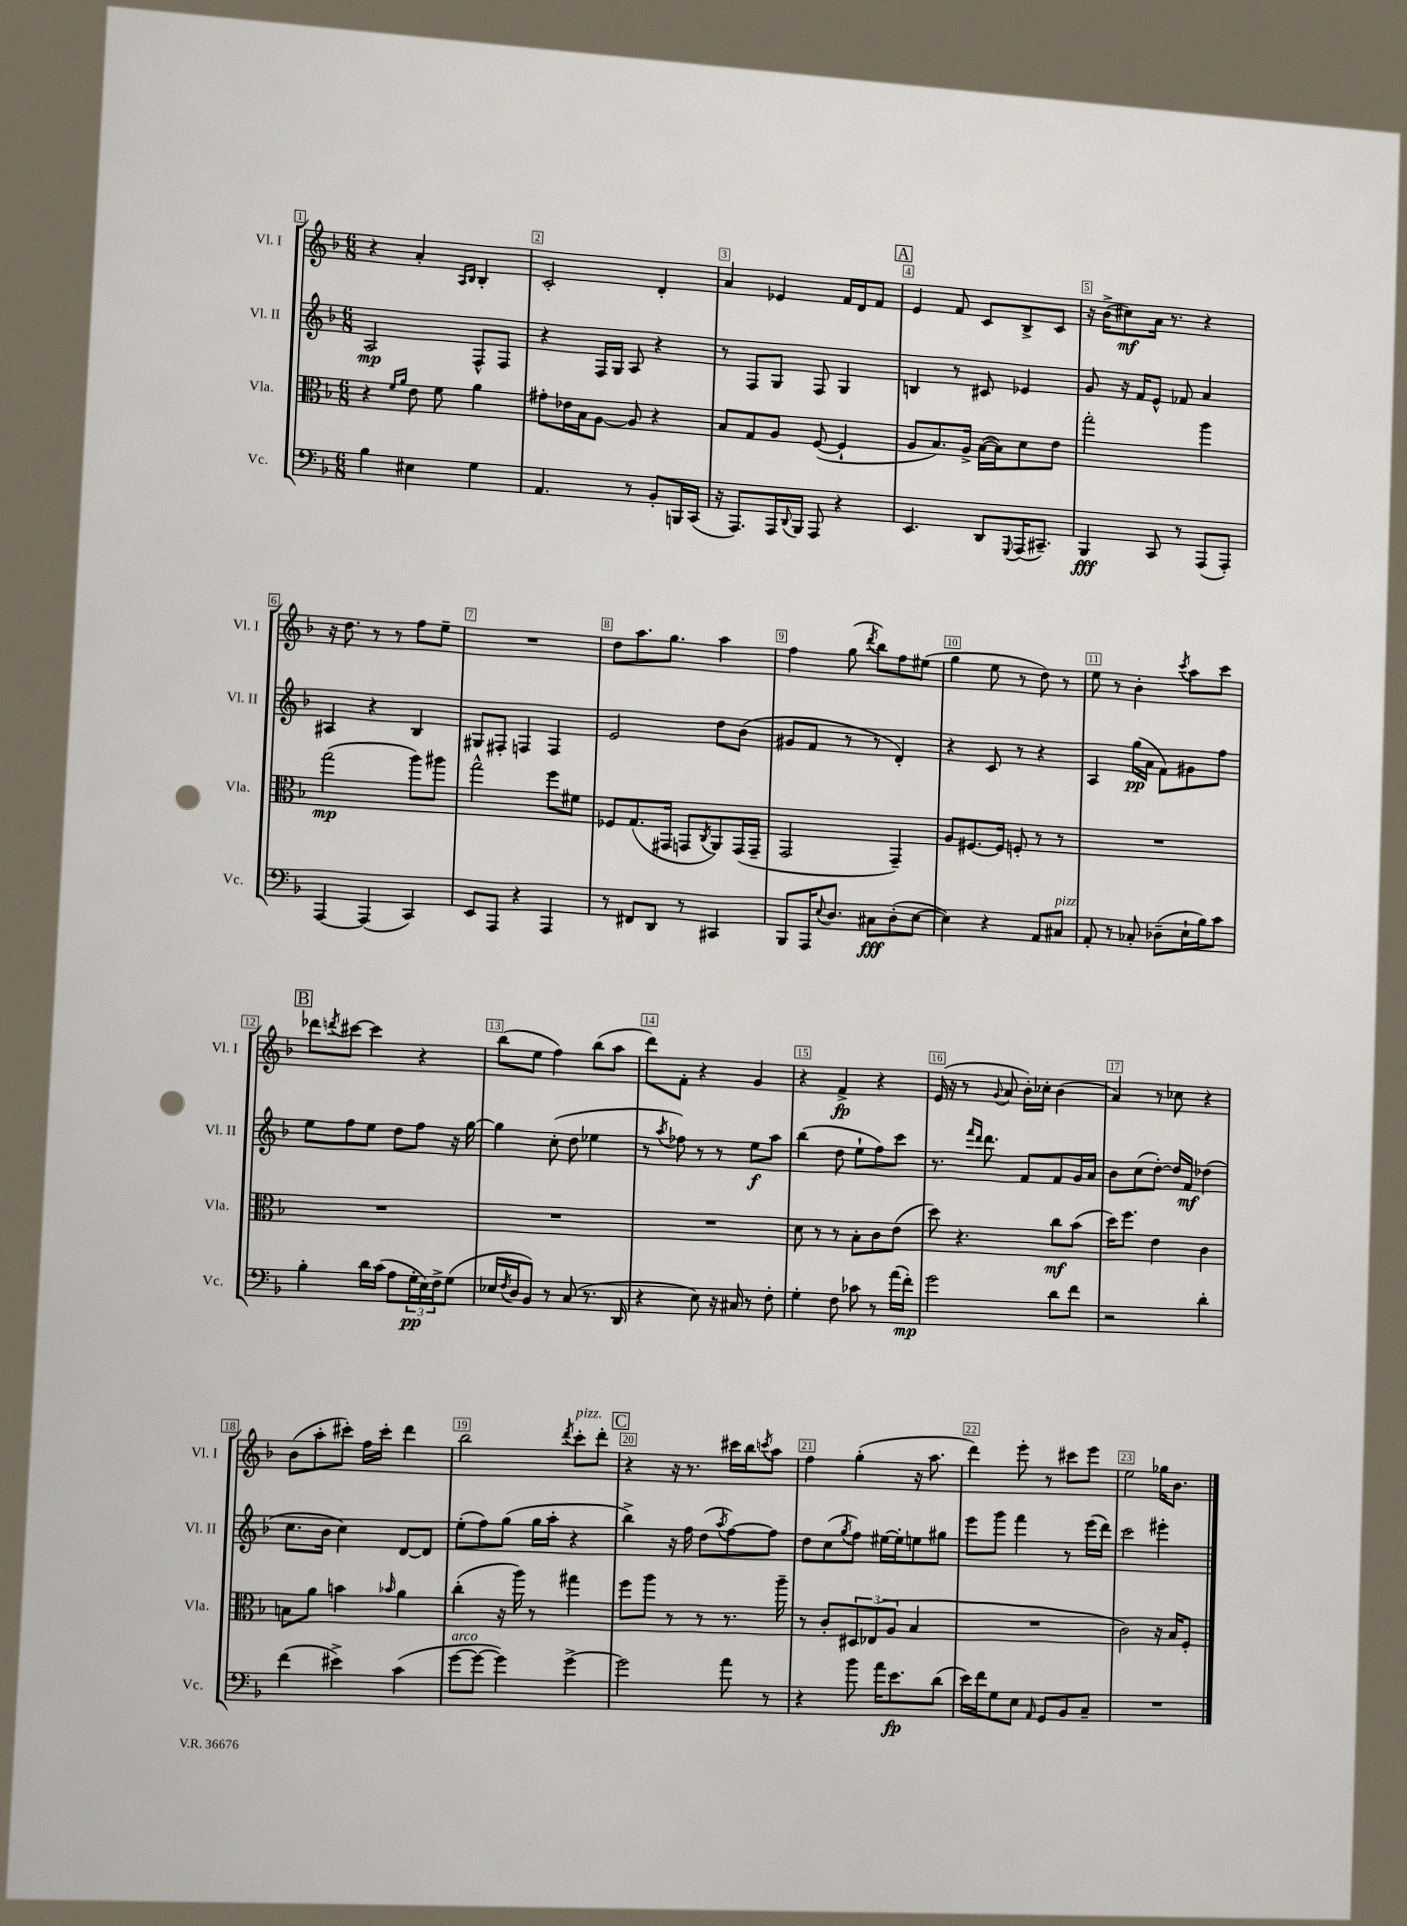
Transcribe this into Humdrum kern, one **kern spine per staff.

**kern	**kern	**kern	**kern
*staff4	*staff3	*staff2	*staff1
*clefF4	*clefC3	*clefG2	*clefG2
*k[b-]	*k[b-]	*k[b-]	*k[b-]
*M6/8	*M6/8	*M6/8	*M6/8
4B-\	4r	2A/	4r
.	16qqf/LL	.	.
.	16qqa/JJ	.	.
4E#\	8e\	.	4a'/
.	8f\	.	.
.	.	.	16qqA/LL
.	.	.	16qqB-/JJ
4G\	4a\	8F^^/L	4B-'/
.	.	8F/J	.
=	=	=	=
4.AA/	8g#'\L	4r	2c'/
.	16e-\L	.	.
.	16B-\J	.	.
.	[8A\J	16F/LL	.
.	.	16G/JJ	.
8r	8A/]	8A/	.
8BB-'/L	4r	4r	4d'/
16BBB/L	.	.	.
(16CC/JJ	.	.	.
=	=	=	=
16r	8B-/L	8r	4a/
8.AAA/L)	.	.	.
.	8G/	8F/L	.
16AAA/L	8A/J	8G/J	4e-/
8qqDD/	.	.	.
16BBB-/JJ	.	.	.
8AAA/	([8F/	8F/	.
4r	4F`/]	4G/	16f/LL
.	.	.	16d/J
.	.	.	8f/J
=	=	=	=
4.EE/	8A/L	4B/	4e/
.	8.B-/)	.	.
.	.	8r	8f/
.	16A^/Jk	.	.
8DD/L	([16B-\LL	8c#/	8c/L
.	16B-\]J)	.	.
8qqGGG/	.	.	.
(16AAA/K	8d\	4e-/	8B-^/
8.CC#~/J)	.	.	.
.	8e\J	.	8c/J
=	=	=	=
4BBB-/	2gg'\	8g/	16r
.	.	.	(16b-^\LK
.	.	16r	8cc#\)
.	.	16f/LK	.
8CC/	.	8e^^/J	16a\Jk
.	.	.	8.r
8r	.	8f-/	.
(8AAA/L	4aa\	4a/	4r
8AAA'/J)	.	.	.
=	=	=	=
[4AAA/	(2gg\	4A#/	16r
.	.	.	8.dd\
(4AAA/]	.	4r	8r
.	.	.	8r
4CC/)	8aa\L)	4B-/	8ff\L
.	8aa#\J	.	8ee~\J
=	=	=	=
8EE/L	2gg^^\	8G#/L	2.r
8AAA/J	.	8F#'/J	.
4r	.	4F/	.
4AAA/	8ff\L	4F/	.
.	8f#\J	.	.
=	=	=	=
8r	8F-/L	2e/	8dd\L
8FF#/L	(8.G/	.	8.aa\
8DD/J	.	.	.
.	16GG#/Jk	.	8.gg\J
8r	8GG/L	.	.
.	8qC/	.	.
4CC#/	8AA/)	8dd\L	4aa\
.	(16GG/L	(8b-\J	.
.	16GG~/JJ	.	.
=	=	=	=
8BBB-/L	2GG/	8g#/L	4ff\
16AAA/K	.	8f/J	.
8qqE/	.	.	.
8.D/J	.	.	.
.	.	8r	(8gg\
.	.	.	8qddd/
8C#\L	.	8r	8bb-\L)
(8D'\	4GG~/)	4d'/)	8ff\
[8E\J	.	.	(8ee#\J
=	=	=	=
4E\])	8A/L	4r	4gg\
.	[8.F#/	.	.
4r	.	8c/	8ee\
.	16F#/]Jk	.	.
.	8F'/	8r	8r
8AA/L	8r	4r	8dd\)
8C#/J	8r	.	8r
=	=	=	=
8AA'/	2.r	4A/	8ee\
8r	.	.	8r
8C-'/	.	(16gg\LL	4b-'\
.	.	16a\JJ	.
(8D-~\L	.	8f\L)	.
.	.	.	8qccc/
16E`\L	.	8g#\	8aa\L
16B-\J)	.	.	.
8c\J	.	8ff\J	8ccc\J
=	=	=	=
4B-'\	2.r	8ee\L	8ddd-\L
.	.	.	8qddd/
.	.	8ff\	[8ccc#\J
16d\LL	.	8ee\J	4ccc#\]
(16c\JJ	.	.	.
8A\L	.	8dd\L	.
24G'\L	.	8ff\J	4r
24E\)	.	.	.
24F^\J	.	.	.
(8G\J	.	16r	.
.	.	[16gg\	.
=	=	=	=
16E-/LL	2.r	4gg\]	(8bb-\L
8qF/	.	.	.
16D/J	.	.	.
8BB-/J)	.	.	8ee\J
8r	.	(8cc'\	4ff\)
(8C/	.	8dd\	.
8.r	.	4ee-\	(8bb-\L
.	.	.	8aa\J
16DD/	.	.	.
=	=	=	=
4r	2.r	8r	8ddd\L)
.	.	8qaa/	.
.	.	8ff-\)	8f'\J
8E\)	.	8r	4r
16r	.	8r	.
16C#/	.	.	.
8r	.	8ee\L	4g/
8F'\	.	8aa\J	.
=	=	=	=
4G'\	8d\	(4bb-\	4r
.	8r	.	.
8F\	8r	8dd\	4f^/
8c-\	8B-'\L	8ee`\L	.
8r	8c\	8ff\)	4r
(16a\LL	(8e\J	8ccc\J	.
16f'\JJ)	.	.	.
=	=	=	=
2g\	8dd\)	8.r	(16e/
.	.	.	16r
.	4.r	.	8r
.	.	16qqfff/LL	.
.	.	16qqddd/JJ	.
.	.	8.ddd\	.
.	.	.	8qqg/
.	.	.	8a/
.	.	8f/L	16b-'\LL)
.	.	.	16cc-'\JJ
8d\L	8cc\L	8f/	(4b-\
8f\J	(8b-\J	16g/L	.
.	.	16a/JJ	.
=	=	=	=
2r	16dd\LK)	8b-\L	4a/)
.	8.ff\J	.	.
.	.	(8cc\	.
.	4e\	[8dd'\J)	8r
.	.	16dd/]LL	8cc-\
.	.	16f/JJ	.
4d'\	4c\	(4dd-\	4r
=	=	=	=
(4f\	8B\L	8.cc\L	(8b-\L
.	8a\J	.	8aa'\
.	.	16b-\Jk	.
4e#^\)	4b\	4cc\)	8ccc#'\J)
.	.	.	16ff\LL
.	.	.	16ccc#'\JJ
.	16qqb-/	.	.
(4c\	4a\	[8d/L	4ddd\
.	.	8d/]J	.
=	=	=	=
[8g\L	(4cc'\	(8ee'\L	2bb-\
8g\_J	.	8ff\)	.
4g\])	16r	(8gg\J	.
.	16aa\)	.	.
.	8r	16gg\LL	.
.	.	16aa'\JJ	.
.	.	.	8qddd/
[4g^\	4gg#\	4r	8ccc'\L
.	.	.	8ddd'\J
=	=	=	=
2g\]	8ff\L	4bb-^\)	4r
.	8aa\J	.	.
.	8r	16r	16r
.	.	16ff\	8.r
.	8r	(8dd\L	.
.	.	8qaa/	.
8a\	8.r	[8ff\)	16ccc#\LL
.	.	.	16bb-\J
.	.	.	8qccc/
8r	.	8ff\]J	8aa\J
.	16aa~\	.	.
=	=	=	=
4r	8r	8dd\L	4ff\
.	8c'/L	(8cc\	.
.	.	8qgg/	.
8b-\	12D#/	8ff\J)	(4gg'\
.	(12E-/	.	.
16a\LK	.	[16ee#\LL	.
.	12A/J	.	.
8.e\	.	16ee#'\]J	.
.	4B-/	8ee\	16r
.	.	.	8.aa\
(8d\J	.	8gg#\J	.
=	=	=	=
16e\LL)	2.r	8eee\L	4ddd\)
16f\J	.	.	.
8G\	.	8ggg\J	.
8E\J	.	4fff\	8eee'\
16qqAA/	.	.	.
8GG/L	.	.	8r
8BB-/	.	8r	8ccc#\L
8C~/J	.	(16eee\LL	8eee\J
.	.	16ddd\JJ)	.
=	=	=	=
2.r	2c\)	2ccc\	2ee\
.	16r	4eee#'\	16gg-\LK
.	16B-/LK	.	8.b-\J
.	8F'/J	.	.
==	==	==	==
*-	*-	*-	*-
